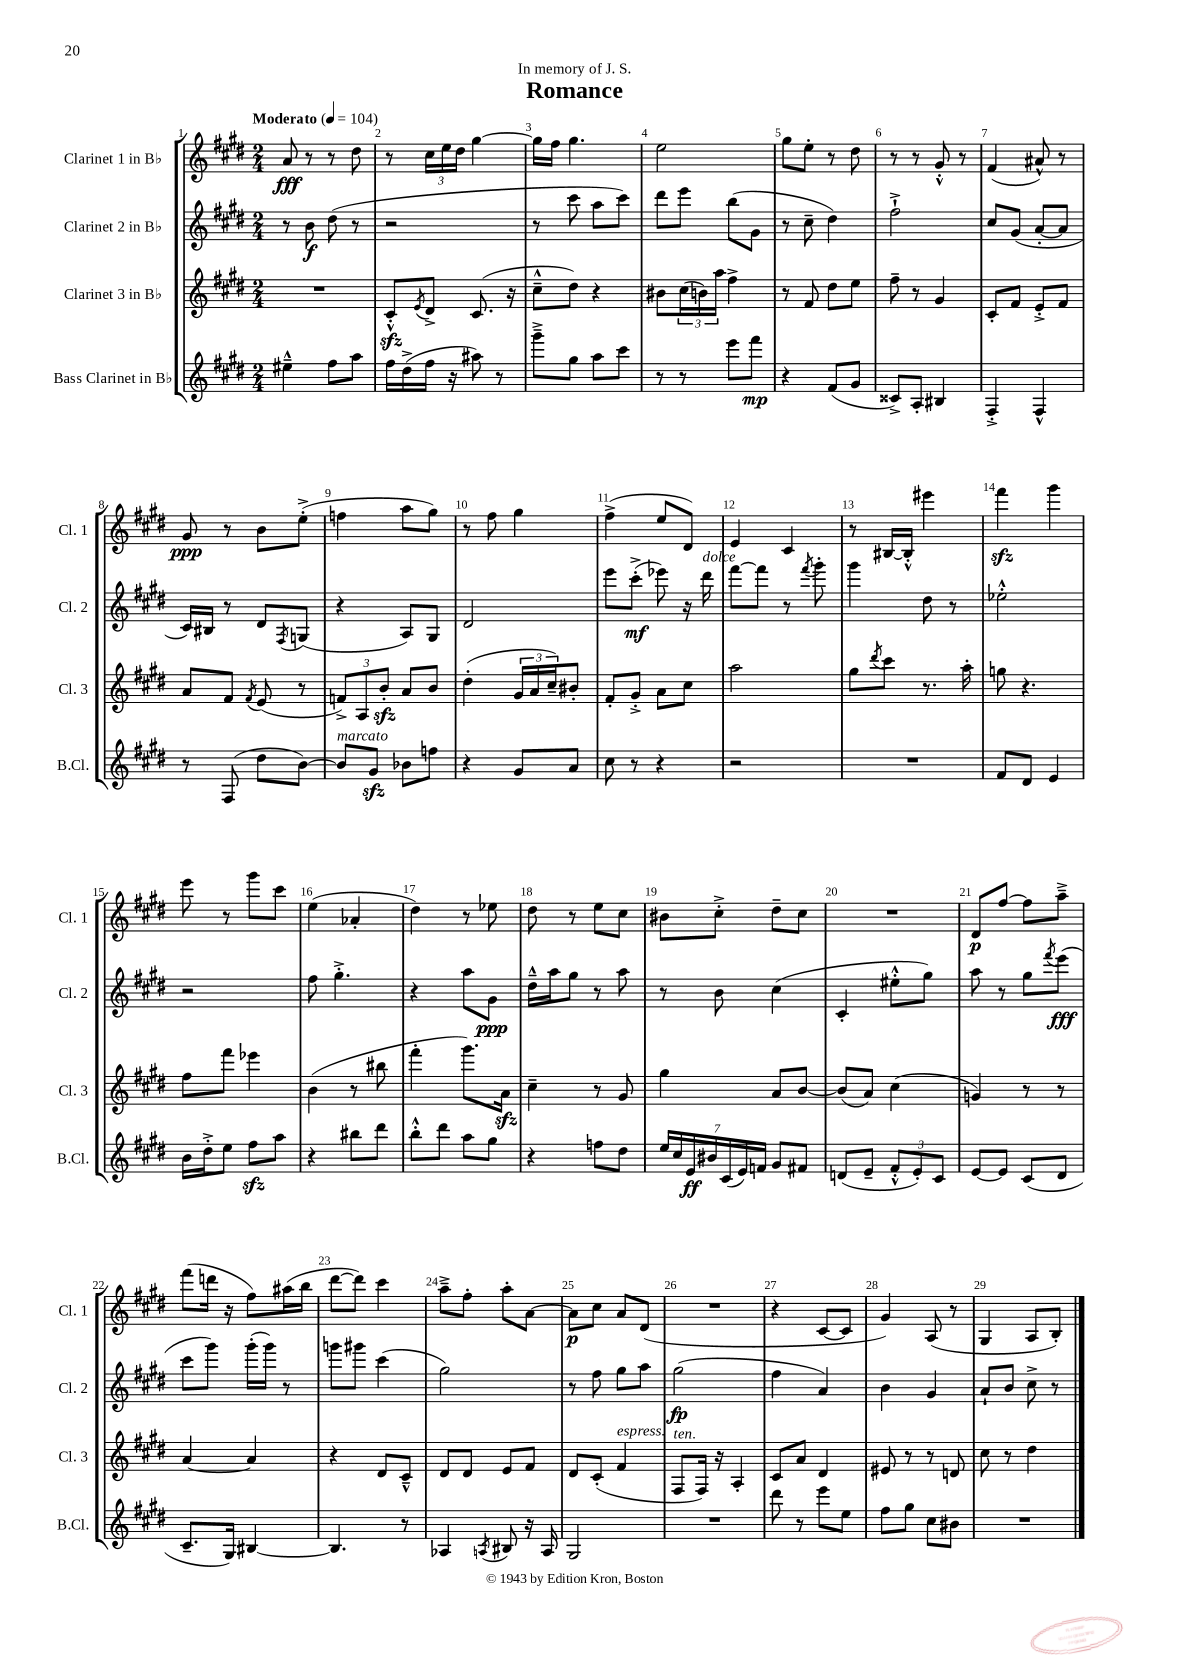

**kern	**kern	**kern	**kern
*staff4	*staff3	*staff2	*staff1
*clefG2	*clefG2	*clefG2	*clefG2
*k[f#c#g#d#]	*k[f#c#g#d#]	*k[f#c#g#d#]	*k[f#c#g#d#]
*M2/4	*M2/4	*M2/4	*M2/4
*MM104	*MM104	*MM104	*MM104
4ee#~^^\	2r	8r	8a/
.	.	8b\	8r
8ff#\L	.	(8dd#\	8r
8aa\J	.	8r	8dd#\
=	=	=	=
16ff#\LL	8c#'^^/L	2r	8r
(16dd#^\	.	.	.
.	8qe/	.	.
16ff#\JJ	8d#^/J	.	24cc#\LL
.	.	.	24ee\
16r	.	.	.
.	.	.	24dd#\JJ
8aa#\)	(8.c#/	.	[4gg#\
8r	.	.	.
.	16r	.	.
=	=	=	=
8ggg#~^\L	8cc#~^^\L	8r	16gg#\]LL
.	.	.	16ff#\JJ
8gg#\J	8dd#\J)	8ccc#\	4.gg#\
8aa\L	4r	8aa\L	.
8ccc#\J	.	8ccc#\J)	.
=	=	=	=
8r	8b#\L	8ddd#\L	2ee\
8r	(24cc#\L	8eee\J	.
.	24b\)	.	.
.	24aa\JJ	.	.
8eee\L	4ff#^\	(8bb\L	.
8fff#\J	.	8g#\J	.
=	=	=	=
4r	8r	8r	8gg#\L
.	8f#/	8cc#~\	8ee'\J
(8f#/L	8dd#\L	4dd#\)	8r
8g#/J	8ee\J	.	8dd#\
=	=	=	=
8c##^/L)	8ff#~\	2ff#`^\	8r
8A'/J	8r	.	8r
4B#/	4g#/	.	8g#'^^/
.	.	.	8r
=	=	=	=
4F#'^/	8c#'/L	8cc#/L	(4f#/
.	8f#/J	(8g#/J	.
4F#^^/	8e'^/L	[8a'/L	8a#^^/)
.	8f#/J	8a/]J	8r
=	=	=	=
8r	8a/L	16c#/LL)	8g#/
.	.	16B#/JJ	.
(8F#/	8f#/J	8r	8r
.	8qf#/	.	.
8dd#\L	(8e/	8d#/L	8b\L
.	.	8qF#/	.
[8b\J)	8r	(8G/J	(8ee'^\J
=	=	=	=
8b/]L	12f^/L)	4r	4ff\
.	12A/	.	.
8g#/J	.	.	.
.	12b'/J	.	.
8b-\L	8a/L	8A/L)	8aa\L
8ff\J	8b/J	8G#/J	8gg#\J)
=	=	=	=
4r	(4dd#'\	2d#/	8r
.	.	.	8ff#\
8g#/L	24g#/LL	.	4gg#\
.	24a/	.	.
.	24cc#~/J)	.	.
8a/J	8b#'/J	.	.
=	=	=	=
8cc#\	8f#'/L	8eee\L	(4ff#^\
8r	8g#'^/J	(8ccc#'^\J	.
4r	8a\L	8eee-\)	8ee/L
.	8cc#\J	16r	8d#/J)
.	.	16ddd#\	.
=	=	=	=
2r	2aa\	[8fff#\L	4e/
.	.	8fff#\]J	.
.	.	8r	4c#/
.	.	8qfff#/	.
.	.	8ggg#'\	.
=	=	=	=
2r	8gg#\L	4ggg#\	8r
.	8qddd#/	.	.
.	8ccc#\J	.	[16B#/LL
.	.	.	16B#'^^/]JJ
.	8.r	8dd#\	4eee#\
.	.	8r	.
.	16aa'\	.	.
=	=	=	=
8f#/L	8gg\	2ee-'^^\	4fff#\
8d#/J	4.r	.	.
4e/	.	.	4ggg#\
=	=	=	=
16b\LL	8ff#\L	2r	8eee\
16dd#'^\J	.	.	.
8ee\J	8fff#\J	.	8r
8ff#\L	4eee-\	.	8ggg#\L
8aa\J	.	.	8ccc#\J
=	=	=	=
4r	(4b\	8ff#\	(4ee\
.	.	4.gg#'^\	.
8bb#\L	8r	.	4a-'/
8ddd#\J	8bb#\	.	.
=	=	=	=
8bb'^^\L	4fff#'\	4r	4dd#\)
8ddd#\J	.	.	.
8aa\L	8.ggg#\L)	8aa\L	8r
8gg#\J	.	8g#\J	8ee-\
.	16a\Jk	.	.
=	=	=	=
4r	4cc#~\	16dd#~^^\LL	8dd#\
.	.	16aa\J	.
.	.	8gg#\J	8r
8ff\L	8r	8r	8ee\L
8dd#\J	8g#/	8aa\	8cc#\J
=	=	=	=
28ee/LL	4gg#\	8r	8b#\L
28cc#/	.	.	.
28e/	.	.	.
28b#/	.	.	.
.	.	8b\	8cc#'^\J
(28c#/	.	.	.
28e/)	.	.	.
28f/JJ	.	.	.
8g#/L	8a/L	(4cc#\	8dd#~\L
8f#/J	[8b/J	.	8cc#\J
=	=	=	=
(8d/L	(8b/]L	4c#'/	2r
8e~/J	8a/J)	.	.
12f#'^^/L	(4cc#\	8ee#'^^\L	.
12e'/)	.	.	.
.	.	8gg#\J)	.
12c#/J	.	.	.
=	=	=	=
[8e/L	4g/)	8aa\	8d#/L
8e/]J	.	8r	[8ff#/J
(8c#/L	8r	8gg#\L	8ff#\]L
.	.	8qfff#/	.
8d#/J	8r	(8eee\J	8aa~^\J
=	=	=	=
8.c#~/L	[4a/	8ccc#\L	(8fff#\L
.	.	8ggg#\J)	16ddd\Jk
16G#/Jk)	.	.	16r
[4B#/	4a/]	(16ggg#'\LL	8ff#\L)
.	.	16ggg#\JJ)	.
.	.	8r	(16aa#\L
.	.	.	16bb\JJ
=	=	=	=
4.B#/]	4r	8ggg\L	[8ddd#\L
.	.	8ggg#\J	8ddd#\]J)
.	8d#/L	(4ccc#\	4ccc#\
8r	8c#~^^/J	.	.
=	=	=	=
4A-/	8d#/L	2gg#\)	8aa~^\L
.	8d#/J	.	8ff#'\J
8qA/	.	.	.
8B#/	8e/L	.	8aa'\L
16r	8f#/J	.	[8a\J
16A/	.	.	.
=	=	=	=
2G#/	8d#/L	8r	8a\]L
.	(8c#'/J	8ff#\	8cc#\J
.	4f#/	8gg#\L	8a/L
.	.	8aa\J	(8d#/J
=	=	=	=
2r	8F#/L	(2gg#\	2r
.	16F#/Jk)	.	.
.	16r	.	.
.	4A'/	.	.
=	=	=	=
8ddd#\	8c#/L	4ff#\	4r
8r	8a/J	.	.
8eee\L	4d#/	4a/)	[8c#/L
8ee\J	.	.	8c#/]J
=	=	=	=
8ff#\L	8e#/	4b\	4g#/)
8gg#\J	8r	.	.
8cc#\L	8r	4g#/	(8A/
8b#\J	8d/	.	8r
=	=	=	=
2r	8cc#\	8a`/L	4G#/
.	8r	8b/J	.
.	4dd#\	8cc#^\	8A/L
.	.	8r	8B'/J)
==	==	==	==
*-	*-	*-	*-
